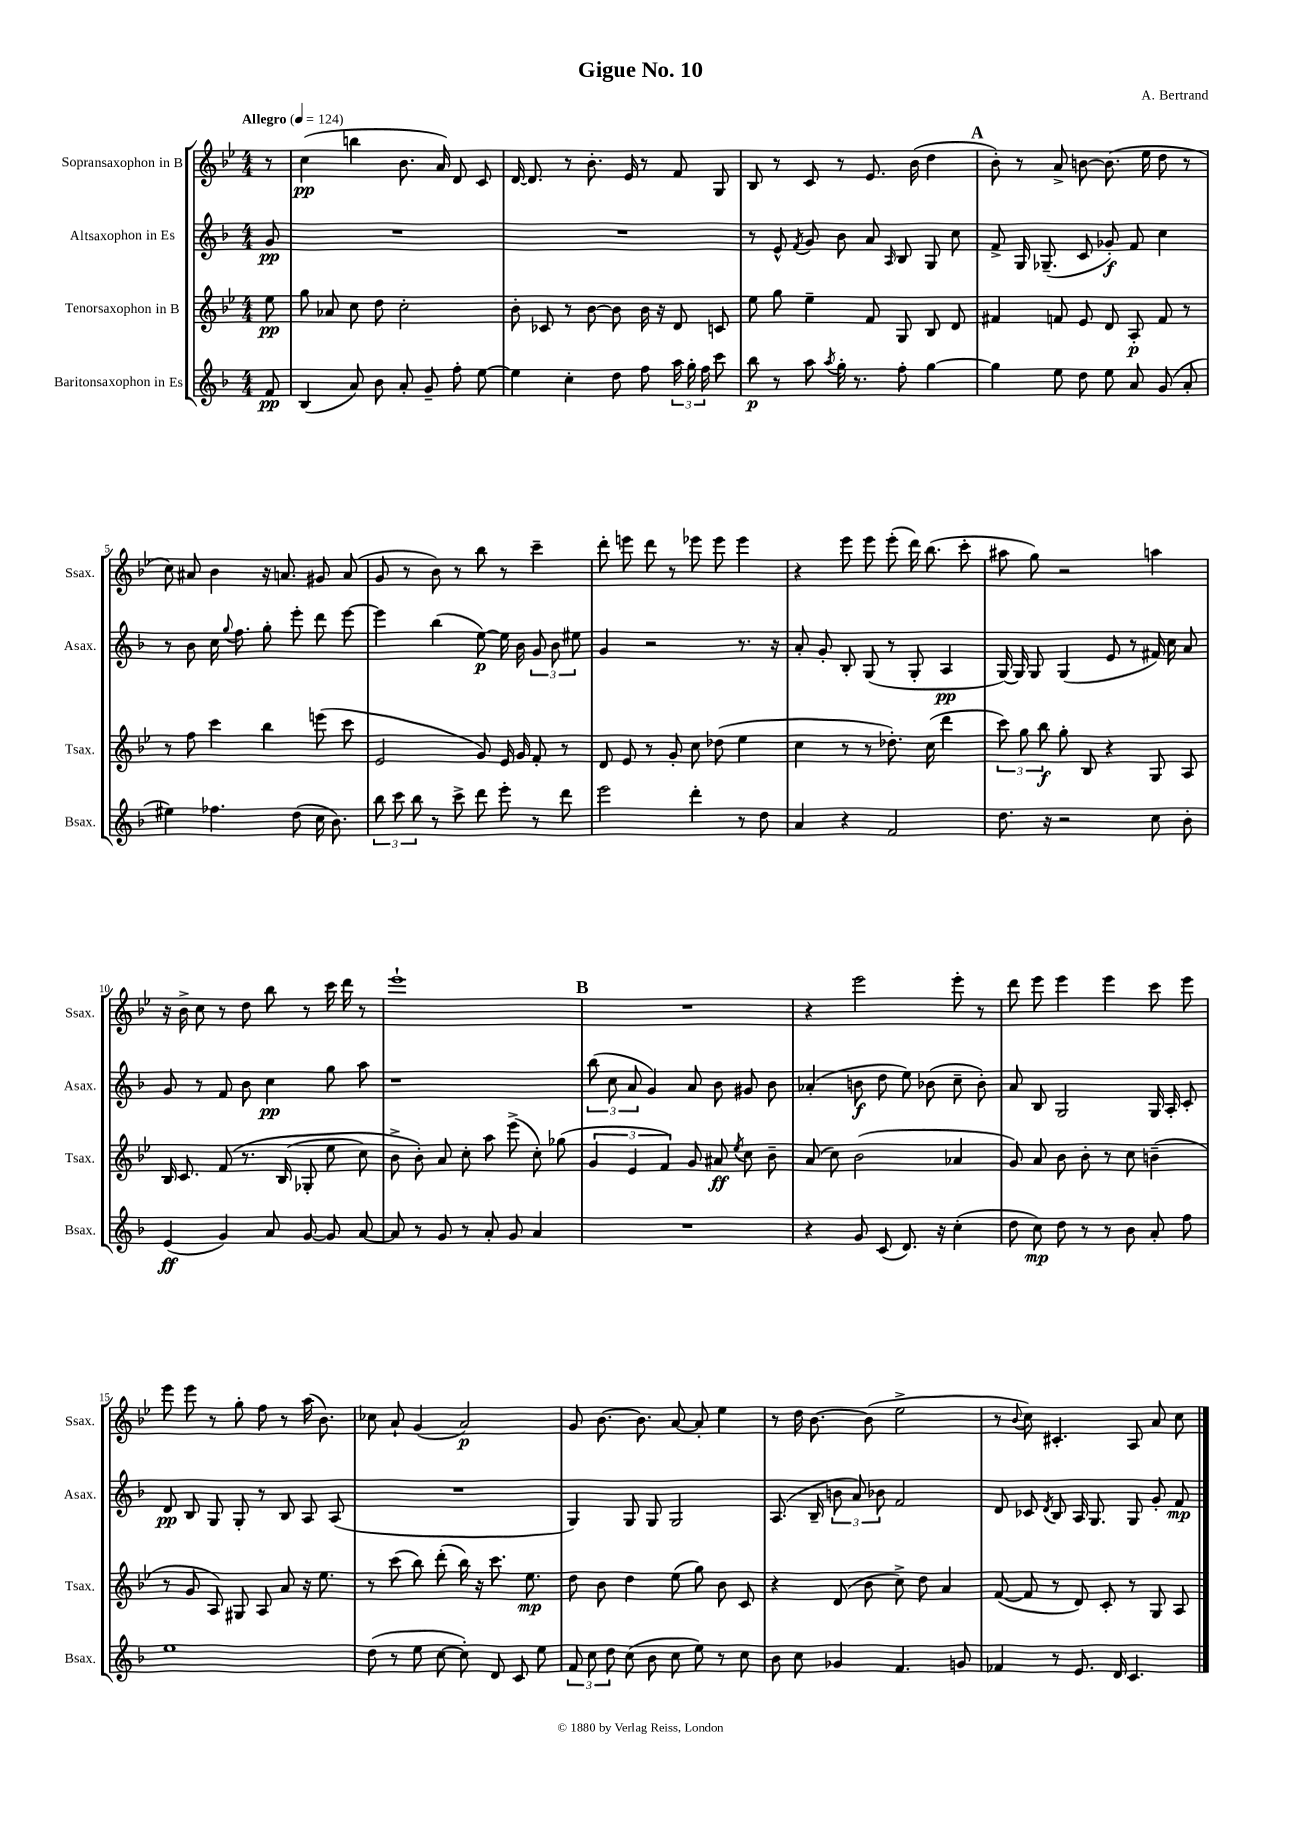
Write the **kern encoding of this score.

**kern	**dynam	**kern	**dynam	**kern	**dynam	**kern	**dynam
*part4	*part4	*part3	*part3	*part2	*part2	*part1	*part1
*staff4	*staff4	*staff3	*staff3	*staff2	*staff2	*staff1	*staff1
*I"Baritonsaxophon in Es	*	*I"Tenorsaxophon in B	*	*I"Altsaxophon in Es	*	*I"Sopransaxophon in B	*
*I'Bsax.	*	*I'Tsax.	*	*I'Asax.	*	*I'Ssax.	*
*clefG2	*	*clefG2	*	*clefG2	*	*clefG2	*
*k[b-]	*	*k[b-e-]	*	*k[b-]	*	*k[b-e-]	*
*M4/4	*	*M4/4	*	*M4/4	*	*M4/4	*
*MM124	*	*MM124	*	*MM124	*	*MM124	*
=	=	=	=	=	=	=	=
!	!	!	!	!	!	!LO:TX:a:B:t=Allegro	!
8f/	pp	8ee-\	pp	8g/	pp	8r	.
=1	=1	=1	=1	=1	=1	=1	=1
(4B-/	.	8gg\	.	1r	.	(4cc\	pp
.	.	8a-X/	.	.	.	.	.
8a/)	.	8cc\	.	.	.	4bbn\	.
8b-\	.	8dd\	.	.	.	.	.
8a'/	.	2cc'\	.	.	.	8.b-\	.
8g~/	.	.	.	.	.	.	.
.	.	.	.	.	.	16a/)	.
8ff'\	.	.	.	.	.	8d/	.
[8ee\	.	.	.	.	.	8c/	.
=2	=2	=2	=2	=2	=2	=2	=2
4ee\]	.	8b-'\	.	1r	.	[16d/	.
.	.	.	.	.	.	8.d/]	.
.	.	8c-X/	.	.	.	.	.
4cc'\	.	8r	.	.	.	8r	.
.	.	[8b-\	.	.	.	8.b-'\	.
8dd\	.	8b-\]	.	.	.	.	.
.	.	.	.	.	.	16e-/	.
8ff\	.	16b-\	.	.	.	8r	.
.	.	16r	.	.	.	.	.
24aa\	.	8d/	.	.	.	8f/	.
24gg'\	.	.	.	.	.	.	.
24ff\	.	.	.	.	.	.	.
8ccc\	.	8cn/	.	.	.	8G/	.
=3	=3	=3	=3	=3	=3	=3	=3
8bb-\	p	8ee-\	.	8r	.	8B-/	.
8r	.	8gg\	.	8e^^/	.	8r	.
.	.	.	.	8qf/	.	.	.
8aa\	.	4ee-~\	.	8g/	.	8c/	.
8qaa/	.	.	.	.	.	.	.
16gg'\	.	.	.	8b-\	.	8r	.
8.r	.	.	.	.	.	.	.
.	.	8f/	.	8a/	.	8.e-/	.
.	.	.	.	16qqA/	.	.	.
8ff'\	.	8G/	.	8B-/	.	.	.
.	.	.	.	.	.	(16b-\	.
[4gg\	.	8B-/	.	8G/	.	4dd\	.
.	.	8d/	.	8cc\	.	.	.
!!LO:REH:place=s1:t=A
=4	=4	=4	=4	=4	=4	=4	=4
4gg\]	.	4f#X/	.	8f^/	.	8b-'\)	.
.	.	.	.	16G/	.	8r	.
.	.	.	.	(8.G-X~/	.	.	.
8ee\	.	8fn/	.	.	.	8a^/	.
8dd\	.	8e-/	.	8c/	.	[8bn\	.
8ee\	.	8d/	.	8g-X'/)	f	(8.b\]	.
8a/	.	8A'/	p	8f/	.	.	.
.	.	.	.	.	.	16ee-\	.
(8g/	.	8f/	.	4cc\	.	8dd\	.
8a'/	.	8r	.	.	.	8r	.
!!LO:LB:g=z
=5	=5	=5	=5	=5	=5	=5	=5
4ee#X\)	.	8r	.	8r	.	8cc\)	.
.	.	8ff\	.	8b-\	.	8a#X/	.
4.ff-X\	.	4ccc\	.	16cc\	.	4b-\	.
.	.	.	.	8qqgg/	.	.	.
.	.	.	.	8.ff\	.	.	.
.	.	4bb-\	.	8gg'\	.	16r	.
.	.	.	.	.	.	8.an/	.
(8dd\	.	.	.	8eee'\	.	.	.
16cc\	.	(8eeen\	.	8ddd\	.	8g#X/	.
8.b-\)	.	.	.	.	.	.	.
.	.	8ccc\	.	[8eee\	.	(8a/	.
=6	=6	=6	=6	=6	=6	=6	=6
12bb-\	.	2e-/	.	4eee\]	.	8g/	.
12ccc\	.	.	.	.	.	.	.
.	.	.	.	.	.	8r	.
12bb-\	.	.	.	.	.	.	.
8r	.	.	.	(4bb-\	.	8b-\)	.
8ccc^\	.	.	.	.	.	8r	.
8ddd\	.	8g/)	.	[8ee\)	p	8bb-\	.
8eee'\	.	16e-/	.	16ee\]	.	8r	.
.	.	16g/	.	16b-\	.	.	.
8r	.	8f'/	.	12g/	.	4ccc~\	.
.	.	.	.	12b-\	.	.	.
8ddd\	.	8r	.	.	.	.	.
.	.	.	.	12ee#X\	.	.	.
=7	=7	=7	=7	=7	=7	=7	=7
2eee\	.	8d/	.	4g/	.	8ddd'\	.
.	.	8e-/	.	.	.	8eeen\	.
.	.	8r	.	2r	.	8ddd\	.
.	.	8g'/	.	.	.	8r	.
4ddd'\	.	8cc\	.	.	.	8eee-X\	.
.	.	(8dd-X\	.	.	.	8eee-\	.
8r	.	4ee-\	.	8.r	.	4eee-\	.
8dd\	.	.	.	.	.	.	.
.	.	.	.	16r	.	.	.
=8	=8	=8	=8	=8	=8	=8	=8
4a/	.	4cc\	.	8a'/	.	4r	.
.	.	.	.	8g'/	.	.	.
4r	.	8r	.	8B-'/	.	8eee-\	.
.	.	8r	.	(8G/	.	8eee-\	.
2f/	.	8.dd-X'\)	.	8r	.	(8eee-'\	.
.	.	.	.	8G'/	.	16ddd\)	.
.	.	(16cc\	.	.	.	(8.bb-\	.
.	.	4ddd\	.	4A/	pp	.	.
.	.	.	.	.	.	8ccc'\	.
=9	=9	=9	=9	=9	=9	=9	=9
8.dd\	.	12ccc\)	.	[16G/)	.	8aa#X\	.
.	.	.	.	16G/]	.	.	.
.	.	12gg\	.	.	.	.	.
.	.	.	.	8G/	.	8gg\)	.
.	.	12bb-\	f	.	.	.	.
16r	.	.	.	.	.	.	.
2r	.	8gg'\	.	(4G/	.	2r	.
.	.	8B-/	.	.	.	.	.
.	.	4r	.	8e/	.	.	.
.	.	.	.	8r	.	.	.
8cc\	.	8G/	.	16f#X/)	.	4aan\	.
.	.	.	.	16cc\	.	.	.
8b-'\	.	8A/	.	8a/	.	.	.
!!LO:LB:g=z
=10	=10	=10	=10	=10	=10	=10	=10
(4e/	ff	16B-/	.	8g/	.	16r	.
.	.	8.c/	.	.	.	16b-^\	.
.	.	.	.	8r	.	8cc\	.
4g/)	.	(8f/	.	8f/	.	8r	.
.	.	8.r	.	8b-\	.	8dd\	.
8a/	.	.	.	4cc\	pp	8bb-\	.
.	.	(16B-/	.	.	.	.	.
[8g/	.	8G-X'/	.	.	.	8r	.
8g/]	.	8ee-\	.	8gg\	.	16ccc\	.
.	.	.	.	.	.	16ddd\	.
[8a/	.	8cc\)	.	8aa\	.	8r	.
=11	=11	=11	=11	=11	=11	=11	=11
8a/]	.	8b-^\	.	1r	.	1eee-`	.
8r	.	8b-'\)	.	.	.	.	.
8g/	.	8a/	.	.	.	.	.
8r	.	8cc'\	.	.	.	.	.
8a'/	.	8aa\	.	.	.	.	.
8g/	.	(8eee-^\	.	.	.	.	.
4a/	.	8cc'\)	.	.	.	.	.
.	.	(8gg-X\	.	.	.	.	.
!!LO:REH:place=s1:t=B
=12	=12	=12	=12	=12	=12	=12	=12
1r	.	6g/	.	(12bb-\	.	1r	.
.	.	.	.	12cc\	.	.	.
.	.	6e-/	.	12a/	.	.	.
.	.	.	.	4g/)	.	.	.
.	.	6f/)	.	.	.	.	.
.	.	8g/	.	8a/	.	.	.
.	.	8a#X/	ff	8b-\	.	.	.
.	.	8qee-/	.	.	.	.	.
.	.	8cc\	.	8g#X/	.	.	.
.	.	8b-~\	.	8b-\	.	.	.
=13	=13	=13	=13	=13	=13	=13	=13
4r	.	(8a/	.	(4a-X'/	.	4r	.
.	.	8cc\)	.	.	.	.	.
8g/	.	(2b-\	.	8bn\	f	2eee-\	.
(8c/	.	.	.	8dd\	.	.	.
8.d/)	.	.	.	8ee\)	.	.	.
.	.	.	.	(8b-X\	.	.	.
16r	.	.	.	.	.	.	.
(4cc'\	.	4a-X/	.	8cc~\	.	8eee-'\	.
.	.	.	.	8b-'\)	.	8r	.
=14	=14	=14	=14	=14	=14	=14	=14
8dd\	.	8g/)	.	8a/	.	8ddd\	.
8cc\)	mp	8a/	.	8B-/	.	8eee-\	.
8dd\	.	8b-\	.	2G/	.	4eee-\	.
8r	.	8b-'\	.	.	.	.	.
8r	.	8r	.	.	.	4eee-\	.
8b-\	.	8cc\	.	.	.	.	.
8a'/	.	(4bn~\	.	16G/	.	8ccc\	.
.	.	.	.	16A'/	.	.	.
8ff\	.	.	.	8c'/	.	8eee-\	.
!!LO:LB:g=z
=15	=15	=15	=15	=15	=15	=15	=15
1ee	.	8r	.	8d/	pp	8eee-\	.
.	.	8g/	.	8B-/	.	8eee-\	.
.	.	8A/)	.	8G/	.	8r	.
.	.	8G#X/	.	8G'/	.	8gg'\	.
.	.	8A/	.	8r	.	8ff\	.
.	.	8a/	.	8B-/	.	8r	.
.	.	16r	.	8A/	.	(16aa\	.
.	.	8.ee-\	.	.	.	8.b-\)	.
.	.	.	.	(8A/	.	.	.
=16	=16	=16	=16	=16	=16	=16	=16
(8dd\	.	8r	.	1r	.	8cc-X\	.
8r	.	(8ccc\	.	.	.	8a`/	.
8ee\	.	8bb-\)	.	.	.	(4g/	.
[8cc\	.	(8ddd'\	.	.	.	.	.
8cc'\])	.	16bb-\)	.	.	.	2a/)	p
.	.	16r	.	.	.	.	.
8d/	.	8.ccc\	.	.	.	.	.
8c/	.	.	.	.	.	.	.
.	.	8.ee-\	mp	.	.	.	.
8ee\	.	.	.	.	.	.	.
=17	=17	=17	=17	=17	=17	=17	=17
12f/	.	8dd\	.	4G/)	.	8g/	.
12cc\	.	.	.	.	.	.	.
.	.	8b-\	.	.	.	[8.b-\	.
12dd\	.	.	.	.	.	.	.
(8cc\	.	4dd\	.	8G/	.	.	.
.	.	.	.	.	.	8.b-\]	.
8b-\	.	.	.	8G/	.	.	.
8cc\	.	(8ee-\	.	2G/	.	[8a/	.
8ee\)	.	8gg\)	.	.	.	8a'/]	.
8r	.	8b-\	.	.	.	4ee-\	.
8cc\	.	8c/	.	.	.	.	.
=18	=18	=18	=18	=18	=18	=18	=18
8b-\	.	4r	.	(8.A/	.	8r	.
8cc\	.	.	.	.	.	16dd\	.
.	.	.	.	16B-~/	.	[8.b-\	.
4g-X/	.	(8d/	.	12bn\	.	.	.
.	.	.	.	12a/)	.	.	.
.	.	8b-\	.	.	.	(8b-\]	.
.	.	.	.	12b-X\	.	.	.
4.f/	.	8cc^\)	.	2f/	.	2ee-^\	.
.	.	8dd\	.	.	.	.	.
.	.	4a/	.	.	.	.	.
8gn/	.	.	.	.	.	.	.
=19	=19	=19	=19	=19	=19	=19	=19
4f-X/	.	([8f/	.	8d/	.	8r	.
.	.	.	.	.	.	8qqb-/	.
.	.	8f/]	.	8c-X/	.	8cc\)	.
.	.	.	.	8qd/	.	.	.
8r	.	8r	.	8B-/	.	4.c#X'/	.
8.e/	.	8d/)	.	16A/	.	.	.
.	.	.	.	8.G/	.	.	.
.	.	8c'/	.	.	.	.	.
16d/	.	.	.	.	.	.	.
4.c/	.	8r	.	8G/	.	8A/	.
.	.	8G/	.	8g'/	.	8a/	.
.	.	8A/	.	8f/	mp	8cc\	.
==	==	==	==	==	==	==	==
*-	*-	*-	*-	*-	*-	*-	*-
